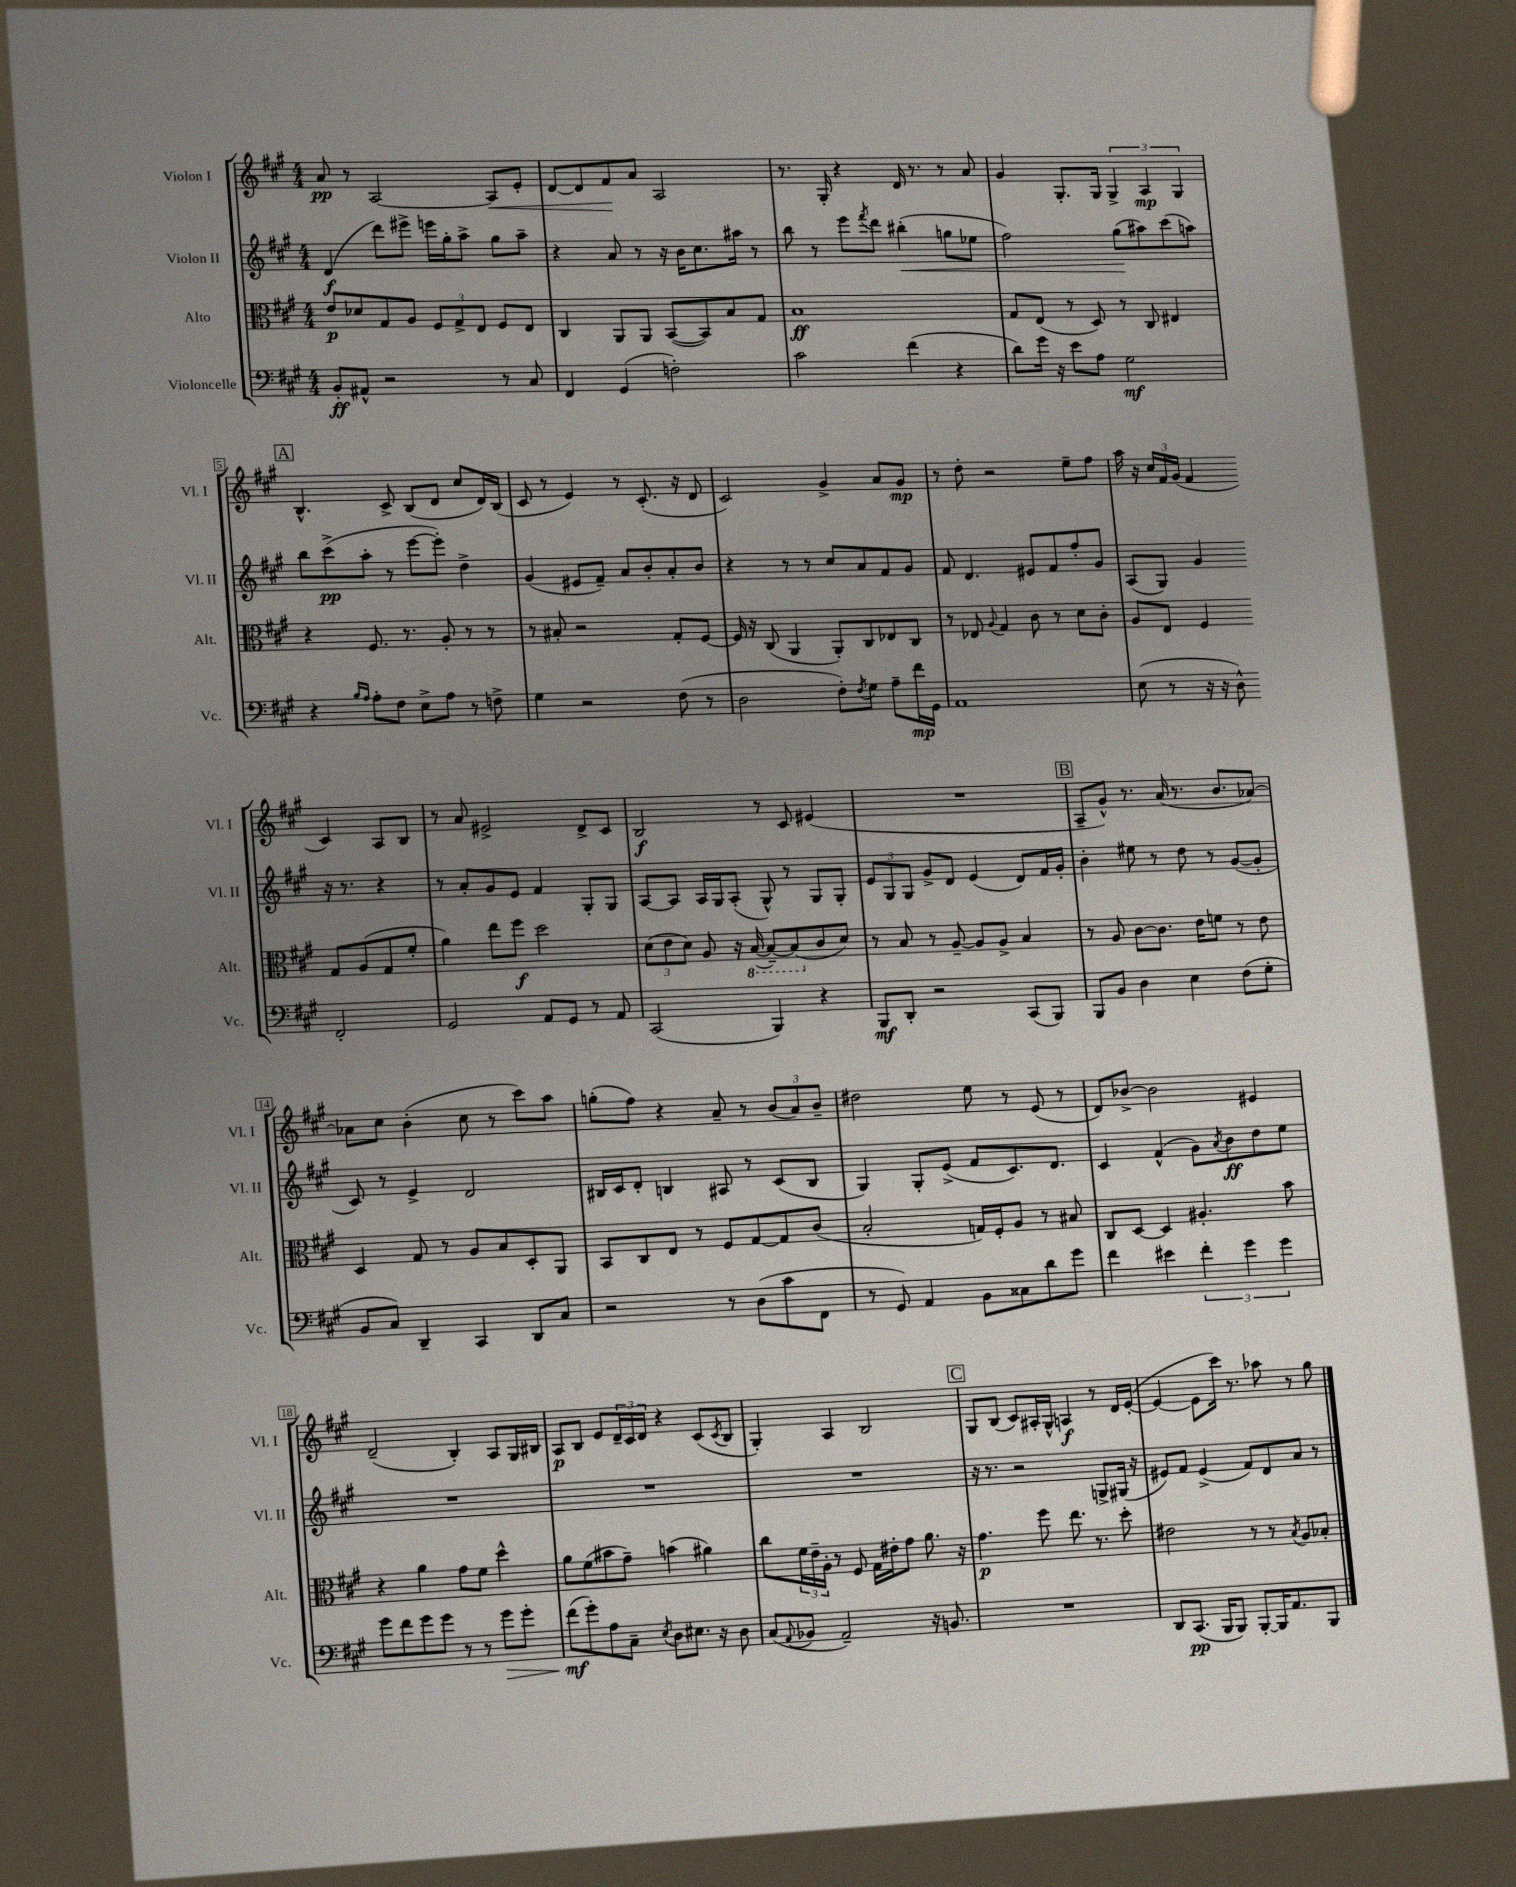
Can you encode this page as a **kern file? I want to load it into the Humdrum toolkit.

**kern	**kern	**kern	**kern
*staff4	*staff3	*staff2	*staff1
*clefF4	*clefC3	*clefG2	*clefG2
*k[f#c#g#]	*k[f#c#g#]	*k[f#c#g#]	*k[f#c#g#]
*M4/4	*M4/4	*M4/4	*M4/4
8BB'	8e	(4d	8a
8AA#^^	8d-	.	8r
2r	8G#	8ddd)	[2A
.	8A	8eee#^	.
.	12F#	16eee	.
.	.	16gg#'	.
.	12G#^	.	.
.	.	8aa^	.
.	12E	.	.
8r	8F#	8gg#	8A]
8C#	8E	8aa~	8e'
=	=	=	=
4FF#	4C#	4r	[8d
.	.	.	8d]
(4GG#	8AA	8a	8f#
.	8AA	8r	8a
2F')	([8BB	16r	2A
.	.	16b	.
.	8BB])	8.cc#	.
.	8B	.	.
.	.	16aa#	.
.	8G#	8r	.
=	=	=	=
2c#	1B	8bb	8.r
.	.	8r	.
.	.	.	16G#'
.	.	8eee	4r
.	.	8qfff#	.
.	.	8ddd	.
(4f#	.	(4bb#'	16d
.	.	.	8.r
4r	.	8gg	8r
.	.	8ee-	8a
=	=	=	=
8d)	8G#	2ff#)	4g#
16g#	(8E	.	.
16r	.	.	.
8e	8r	.	8.G#'
8A	8D)	.	.
.	.	.	16G#
2G#	8r	(8gg#	6G#^
.	8C#	8aa#)	.
.	.	.	6A
.	4E#	(8ccc#	.
.	.	.	6G#
.	.	8aa)	.
=	=	=	=
4r	4r	8bb	4.B^^
.	.	(8ccc#^	.
16qqB	.	.	.
16qqA	.	.	.
8A'	8.F#	8aa'	.
8F#	.	8r	8c#^
.	8.r	.	.
8E^	.	[8eee	(8B
8A	8A'	8eee'])	8d
8r	8r	4dd^	8cc#
8F^	8r	.	16d)
.	.	.	(16B
=	=	=	=
4G#	8r	(4g#	8c#
.	8B#'	.	8r
2r	2r	8e#	4e)
.	.	8f#~)	.
.	.	8a	8r
.	.	8b'	(8.c#'
(8F#	8G#'	8a'	.
.	.	.	16r
8r	[8F#	8b	8d
=	=	=	=
2D	16F#]	4r	2c#)
.	16r	.	.
.	(8C#	.	.
.	4AA	8r	.
.	.	8r	.
8F#')	8AA')	8cc#	4g#^
8qF#	.	.	.
8G#	8C#	8a	.
8A~	8E-	8f#	8a
16f#	8C#	8g#	8g#
16GG#	.	.	.
=	=	=	=
1AA	8r	8f#	8r
.	8E-	4.d	8dd'
.	8qqA	.	.
.	4G#	.	2r
.	8c#	8e#	.
.	8r	8f#	.
.	8d	8ff#'	8ee~
.	8c#'	8g#	8ff#
=	=	=	=
(8E	8A	(8A	16aa
.	.	.	16r
8r	8E	8G#)	24cc#
.	.	.	24f#
.	.	.	(24g#
16r	4F#	4g#	4f#
16r	.	.	.
8D^^)	.	.	.
2FF#'	8G#	16r	4c#)
.	.	8.r	.
.	(8A	.	.
.	8G#	4r	8A
.	8f#'	.	8B
=	=	=	=
2GG#	4a)	8r	8r
.	.	8a'	8a
.	8ee	8g#	2e#^
.	8ff#	8e	.
8AA	2dd	4f#	.
8GG#	.	.	.
8r	.	8G#'	8d^
8AA	.	8G#	8c#
=	=	=	=
(2CC#	(12d	[8A	2B
.	12e	.	.
.	.	8A]	.
.	12d)	.	.
.	8A	16A	.
.	.	16G#	.
.	16r	(8A'	.
.	([16BB	.	.
4BBB)	8BB~_)	8G#^^)	8r
.	(8BB]	8r	8c#
4r	8c#	8G#	(4e#
.	8d)	8G#'	.
=	=	=	=
8BBB	8r	12e	1r
.	.	12G#	.
8DD'	8B	.	.
.	.	12G#	.
2r	8r	8g#^	.
.	[8A~	8d	.
.	8A]	(4e	.
.	8A^	.	.
(8CC#	4B	8d)	.
8BBB)	.	16f#	.
.	.	16g#'	.
=	=	=	=
8BBB	8r	4b'	8A~
8BB	8A	.	8g#^^)
4D	[8c#	8ee#	8.r
.	8.c#]	8r	.
.	.	.	(16a
4E	.	8dd	8.r
.	16e	.	.
.	8f	8r	.
.	.	.	8.b
(8F#	8r	([8g#	.
8G#'	8e	8g#']	[8a-)
=	=	=	=
8BB	4D	8c#)	8a-]
8C#)	.	8r	8cc#
4DD~	8G#	4e^	(4b'
.	8r	.	.
4CC#	8A	2d	8cc#
.	8B	.	8r
8DD	8D'	.	8ccc#)
8C#	8AA	.	8aa
=	=	=	=
2r	8BB	16B#	(8gg'
.	.	16c#	.
.	8C#	8d'	8ff#)
.	8E	4B	4r
.	8r	.	.
8r	8F#	8A#	8a~
(8D	[8G#	8r	8r
8c#	8G#]	(8c#	(12b
.	.	.	12a)
8FF#	(8c#	8B	.
.	.	.	12b~
=	=	=	=
8r	2B'	4G#)	2dd#
8GG#)	.	.	.
4AA	.	8G#'	.
.	.	(8e^	.
8BB	16G)	8f#	8ee
.	16F#'	.	.
8C##	8A	8.c#)	8r
8d	8r	.	(8e
.	.	8.d	.
8g#	8B#	.	8r
=	=	=	=
4f#	8C#	4c#	8d)
.	[8D	.	[8b-^
4e#	4D]	(4f#^^	2b-]
6f#'	4.A#'	8g#)	.
.	.	8qa	.
.	.	8b	.
6g#	.	.	.
.	.	8dd	4e#
6g#	.	.	.
.	8b	8ee	.
=	=	=	=
8g#	4r	1r	(2d~
8f#	.	.	.
8g#	4a	.	.
8g#	.	.	.
8r	8g#	.	4B')
8r	8f#	.	.
8g#	4dd^^	.	8A
8g#'	.	.	16G#
.	.	.	16B#
=	=	=	=
(8f#	8a	1r	8A
8g#')	(8f#	.	8B
8A	8b#	.	8e
8C#~	8g#~)	.	24d~
.	.	.	24c#
.	.	.	24d
8qE	.	.	.
8D	(4b	.	4r
8.E#	.	.	.
.	4a#)	.	(8c#
16r	.	.	.
.	.	.	8qc#
8D	.	.	8B
=	=	=	=
(8C#	8cc#	1r	4G#')
8qqAA	.	.	.
8BB-	24f#	.	.
.	24e~	.	.
.	24A'	.	.
2AA~)	8r	.	4A
.	8F#	.	.
.	16G#	.	2B
.	16e#'	.	.
.	8g#	.	.
16r	8.a	.	.
8.BB	.	.	.
.	16r	.	.
=	=	=	=
1r	4.g#	16r	8G#
.	.	8.r	.
.	.	.	(8B
.	.	2r	8c#)
.	8ff#	.	16A#'
.	.	.	16G#^^
.	8.ee	.	4A
.	8.r	.	.
.	.	8G^	8r
.	8dd'	(16G#	16d
.	.	16r	([16e'
=	=	=	=
8DD	2e#	8e#)	4e_
(8.CC#	.	8f#	.
.	.	(4e#^	8e]
16BBB	.	.	.
8BBB)	.	.	16ccc#)
.	.	.	8.r
[8BBB'	8r	8f#)	.
16BBB]	8r	8d	8aa-
8.AA	.	.	.
.	8qB	.	.
.	8A	8a	8r
8BBB	8B-'	8r	8gg#
==	==	==	==
*-	*-	*-	*-
